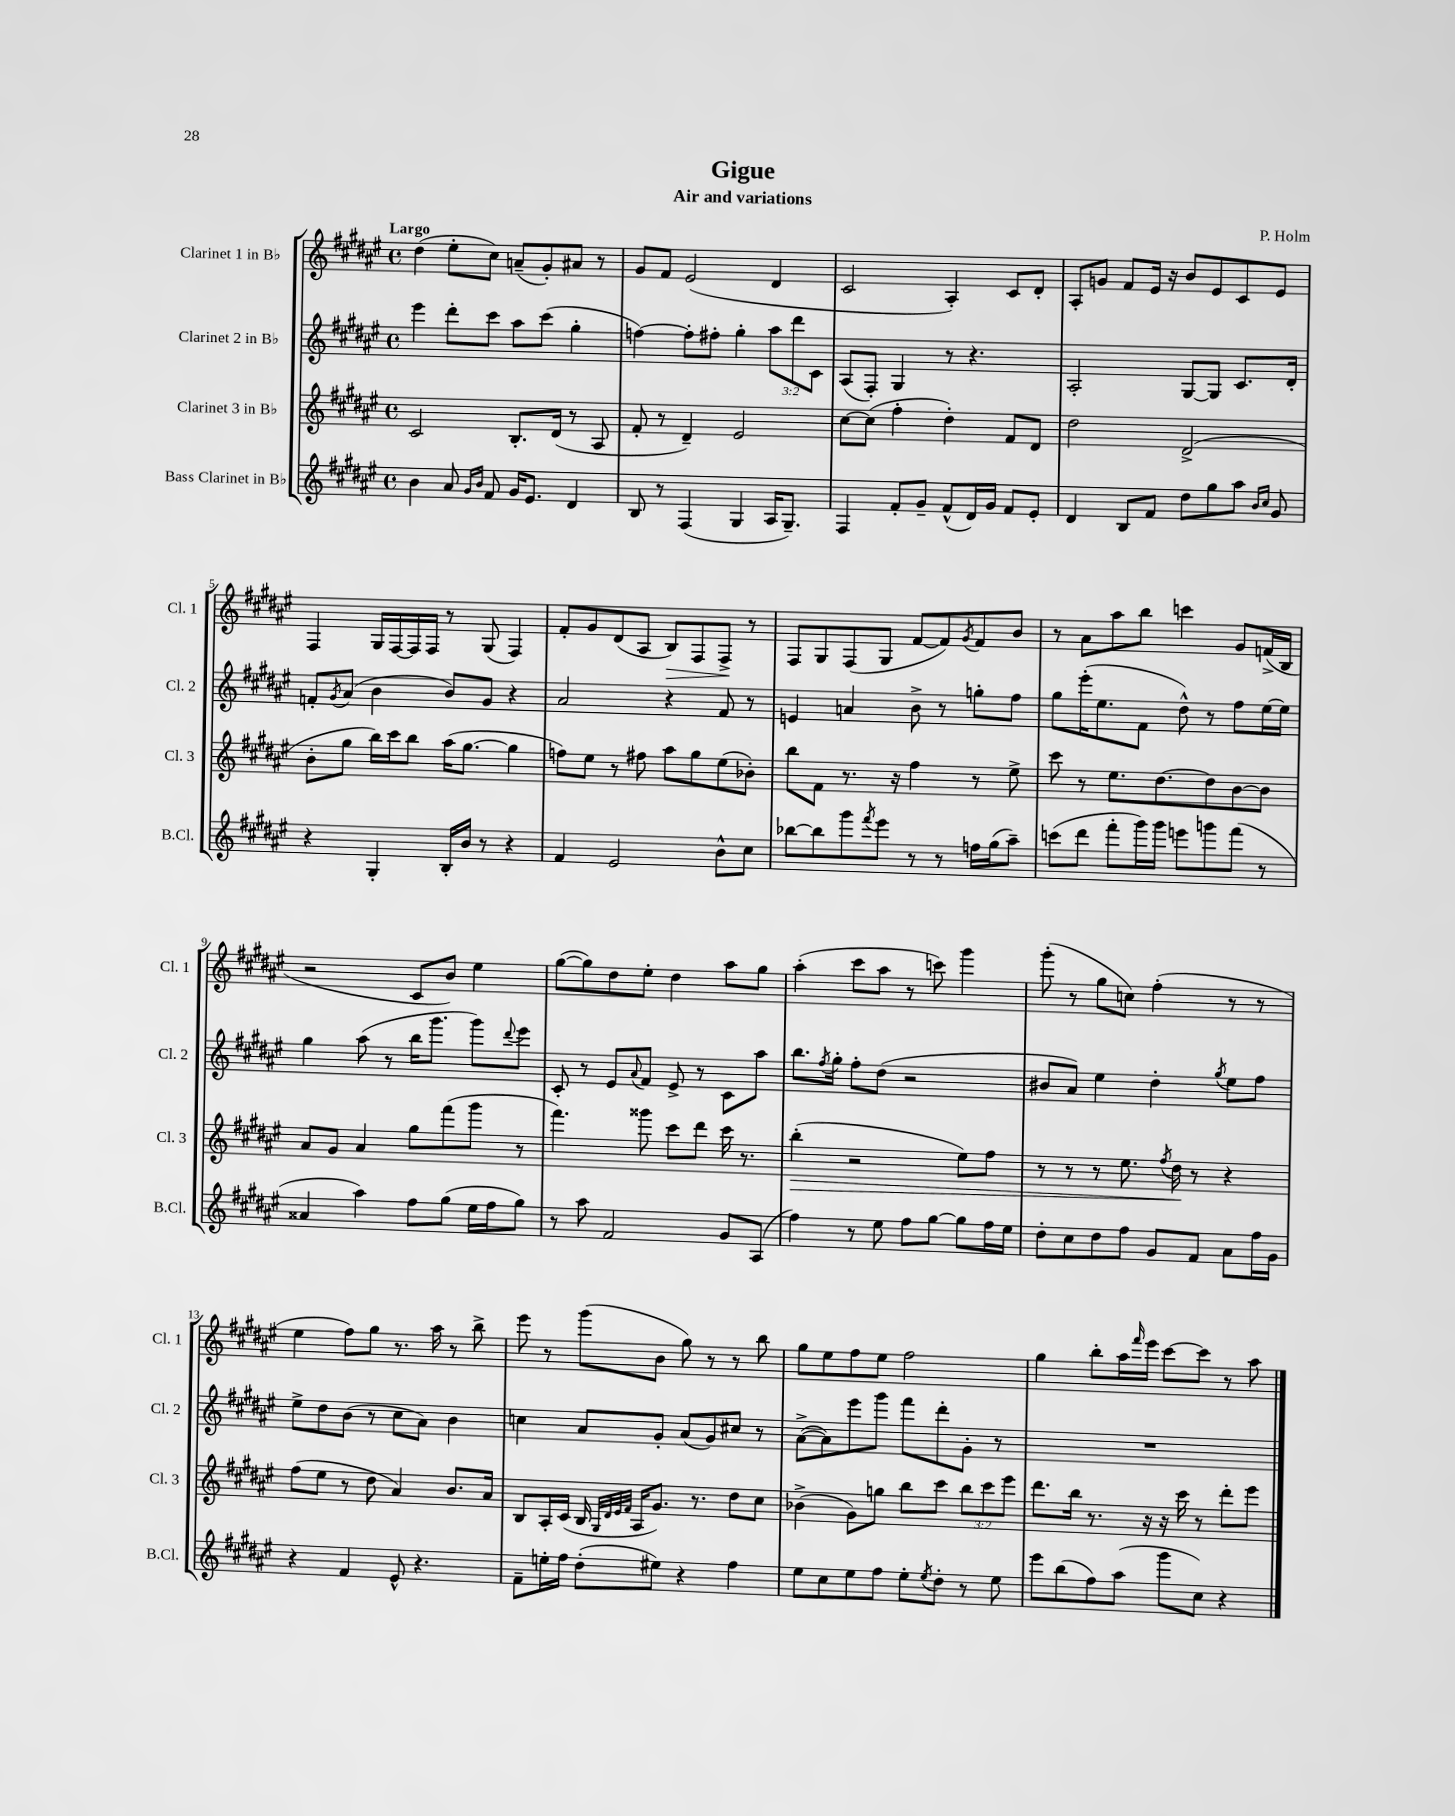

**kern	**kern	**kern	**kern
*staff4	*staff3	*staff2	*staff1
*clefG2	*clefG2	*clefG2	*clefG2
*k[f#c#g#d#a#e#]	*k[f#c#g#d#a#e#]	*k[f#c#g#d#a#e#]	*k[f#c#g#d#a#e#]
*M4/4	*M4/4	*M4/4	*M4/4
*met(c)	*met(c)	*met(c)	*met(c)
4b	2c#	4eee#	(4dd#
8a#	.	8ddd#'	8ee#'
16qqg#	.	.	.
16qqb	.	.	.
8f#	.	8ccc#	8cc#)
16g#	8.B'	8aa#	(8a~
8.e#	.	.	.
.	.	(8ccc#	8g#')
.	(16d#	.	.
4d#	8r	4gg#'	8a#
.	8A#	.	8r
=	=	=	=
8B	8f#'	[4ff)	8g#
8r	8r	.	8f#
(4F#	4d#~)	8ff']	(2e#
.	.	8ff#'	.
4G#	2e#	4gg#'	.
16A#	.	12aa#	4d#
8.G#~)	.	.	.
.	.	12ddd#	.
.	.	12c#	.
=	=	=	=
4F#	[8cc#	(8A#	2c#
.	(8cc#]	8F#')	.
8f#'	4ff#'	4G#	.
8g#~	.	.	.
(8f#^^	4dd#')	8r	4A#')
16d#)	.	4.r	.
16g#	.	.	.
8f#	8f#	.	8c#
8e#'	8d#	.	8d#'
=	=	=	=
4d#	2dd#	2A#'	8A#'
.	.	.	8g
8B	.	.	8f#
8f#	.	.	16e#
.	.	.	16r
8dd#	(2d#^	[8G#	8b
8gg#	.	8G#]	8e#
8aa#	.	8.c#	8c#
16qqb	.	.	.
16qqcc#	.	.	.
8g#	.	.	8e#
.	.	16d#'	.
=	=	=	=
4r	8b'	8f'	4F#
.	.	8qg#	.
.	8gg#	(8a#	.
4G#'	16bb)	4b	16G#
.	16ccc#	.	[16F#
.	8bb	.	16F#]
.	.	.	16F#
16B'	(16aa#	8b)	8r
16b	[8.gg#	.	.
8r	.	8g#	(8G#
4r	4gg#]	4r	4F#)
=	=	=	=
4f#	8ff)	2a#	8f#'
.	8ee#	.	8g#
2e#	8r	.	(8d#
.	8ff#	.	8A#
.	8aa#	4r	8B)
.	8gg#	.	8F#
8b^^	(8ee#	8f#	8F#^
8cc#	8b-')	8r	8r
=	=	=	=
[8bb-	8bb	4e	8F#
8bb-]	8f#	.	8G#
8ggg#	8.r	4a	(8F#
8qfff#	.	.	.
8eee#	.	.	8G#
.	16r	.	.
8r	4ff#	8b^	[8f#
8r	.	8r	8f#])
.	.	.	8qg#
16ff	8r	8gg'	8f#
(16gg#	.	.	.
8aa#~)	8ee#^	8ff#	8b
=	=	=	=
(8ccc	8ccc#	8gg#	8r
8ddd#	8r	(16eee#'	8a#
.	.	8.ee#	.
8fff#'	8.ee#	.	8aa#
16ggg#)	.	8f#	8bb
16ggg#	[8.dd#	.	.
8eee	.	8dd#^^)	4ccc
8ggg	8dd#]	8r	.
(8fff#	[8b	8ff#	8g#
8r	8b]	[16ee#	(16f^
.	.	16ee#]	16B
=	=	=	=
4a##	8a#	4gg#	2r
.	8g#	.	.
4aa#)	4a#	(8aa#	.
.	.	8r	.
8ff#	8gg#	16bb	8c#
.	.	8.ggg#	.
(8gg#	(8fff#	.	8b)
16ee#	8ggg#	8ggg#)	4ee#
16ff#	.	.	.
.	.	8qqddd#	.
8gg#)	8r	8eee#	.
=	=	=	=
8r	4.fff#)	8c#'	([8gg#
8aa#	.	8r	8gg#])
2f#	.	8e#	8dd#
.	.	8qqa#	.
.	8ggg##	8f#	8ee#'
.	8ccc#	8e#^	4dd#
.	8ddd#	8r	.
8g#	16ccc#	8c#	8aa#
.	8.r	.	.
(8A#	.	8aa#	8gg#
=	=	=	=
4ff#)	(4bb'	8.bb	(4aa#'
.	.	8qff#	.
.	.	16gg#'	.
8r	2r	8ff#'	8ccc#
8ee#	.	(8dd#	8aa#
8ff#	.	2r	8r
[8gg#	.	.	8ccc)
8gg#]	8ee#)	.	4ggg#
16ff#	8ff#	.	.
16ee#	.	.	.
=	=	=	=
8dd#'	8r	8b#	(8ggg#'
8cc#	8r	8a#)	8r
8dd#	8r	4ee#	8gg#
8ff#	8.ee#	.	8cc)
8g#	.	4dd#'	(4ff#'
.	8qff#	.	.
.	16dd#	.	.
8f#	8r	.	.
.	.	8qgg#	.
8a#	4r	8ee#	8r
16ff#	.	8ff#	8r
16g#	.	.	.
=	=	=	=
4r	(8ff#	8ee#^	4ee#
.	8ee#	8dd#	.
4f#	8r	(8b	8ff#)
.	8dd#	8r	8gg#
8e#^^	4a#)	8cc#	8.r
4.r	.	8a#)	.
.	.	.	16aa#
.	8.b	4b	8r
.	.	.	8bb^
.	16a#	.	.
=	=	=	=
8f#~	8B	4cc	8eee#
16ee'	16A#'	.	8r
16ff#	(16c#	.	.
(8dd#'	16B	8a#	(8ggg#
.	32qqG#	.	.
.	32qqd#	.	.
.	32qqe#	.	.
.	32qqf#	.	.
.	16A#	.	.
8ee#)	8.g#)	8g#'	8b
4r	.	(8a#	8gg#)
.	8.r	.	.
.	.	8g#)	8r
4ff#	8dd#	8cc#	8r
.	8cc#	8r	8bb
=	=	=	=
8ee#	(4b-^	([8a#^	8gg#
8cc#	.	8a#])	8ee#
8ee#	8g#)	8eee#	8ff#
8ff#	8gg	8ggg#	8ee#
8ee#'	8bb	8fff#	2ff#
8qee#	.	.	.
8dd#'	8ccc#	8ddd#'	.
8r	12bb	8g#'	.
.	12ccc#	.	.
8ee#	.	8r	.
.	12eee#	.	.
=	=	=	=
8eee#	8.ddd#	1r	4gg#
(8bb	.	.	.
.	16bb	.	.
8ff#)	8.r	.	8bb'
(8aa#	.	.	16aa#
.	.	.	16qqfff#
.	16r	.	16eee#
8ggg#	16r	.	[8ccc#
.	16ccc#	.	.
8cc#)	8r	.	8ccc#]
4r	8ddd#'	.	8r
.	8eee#	.	8aa#
==	==	==	==
*-	*-	*-	*-
